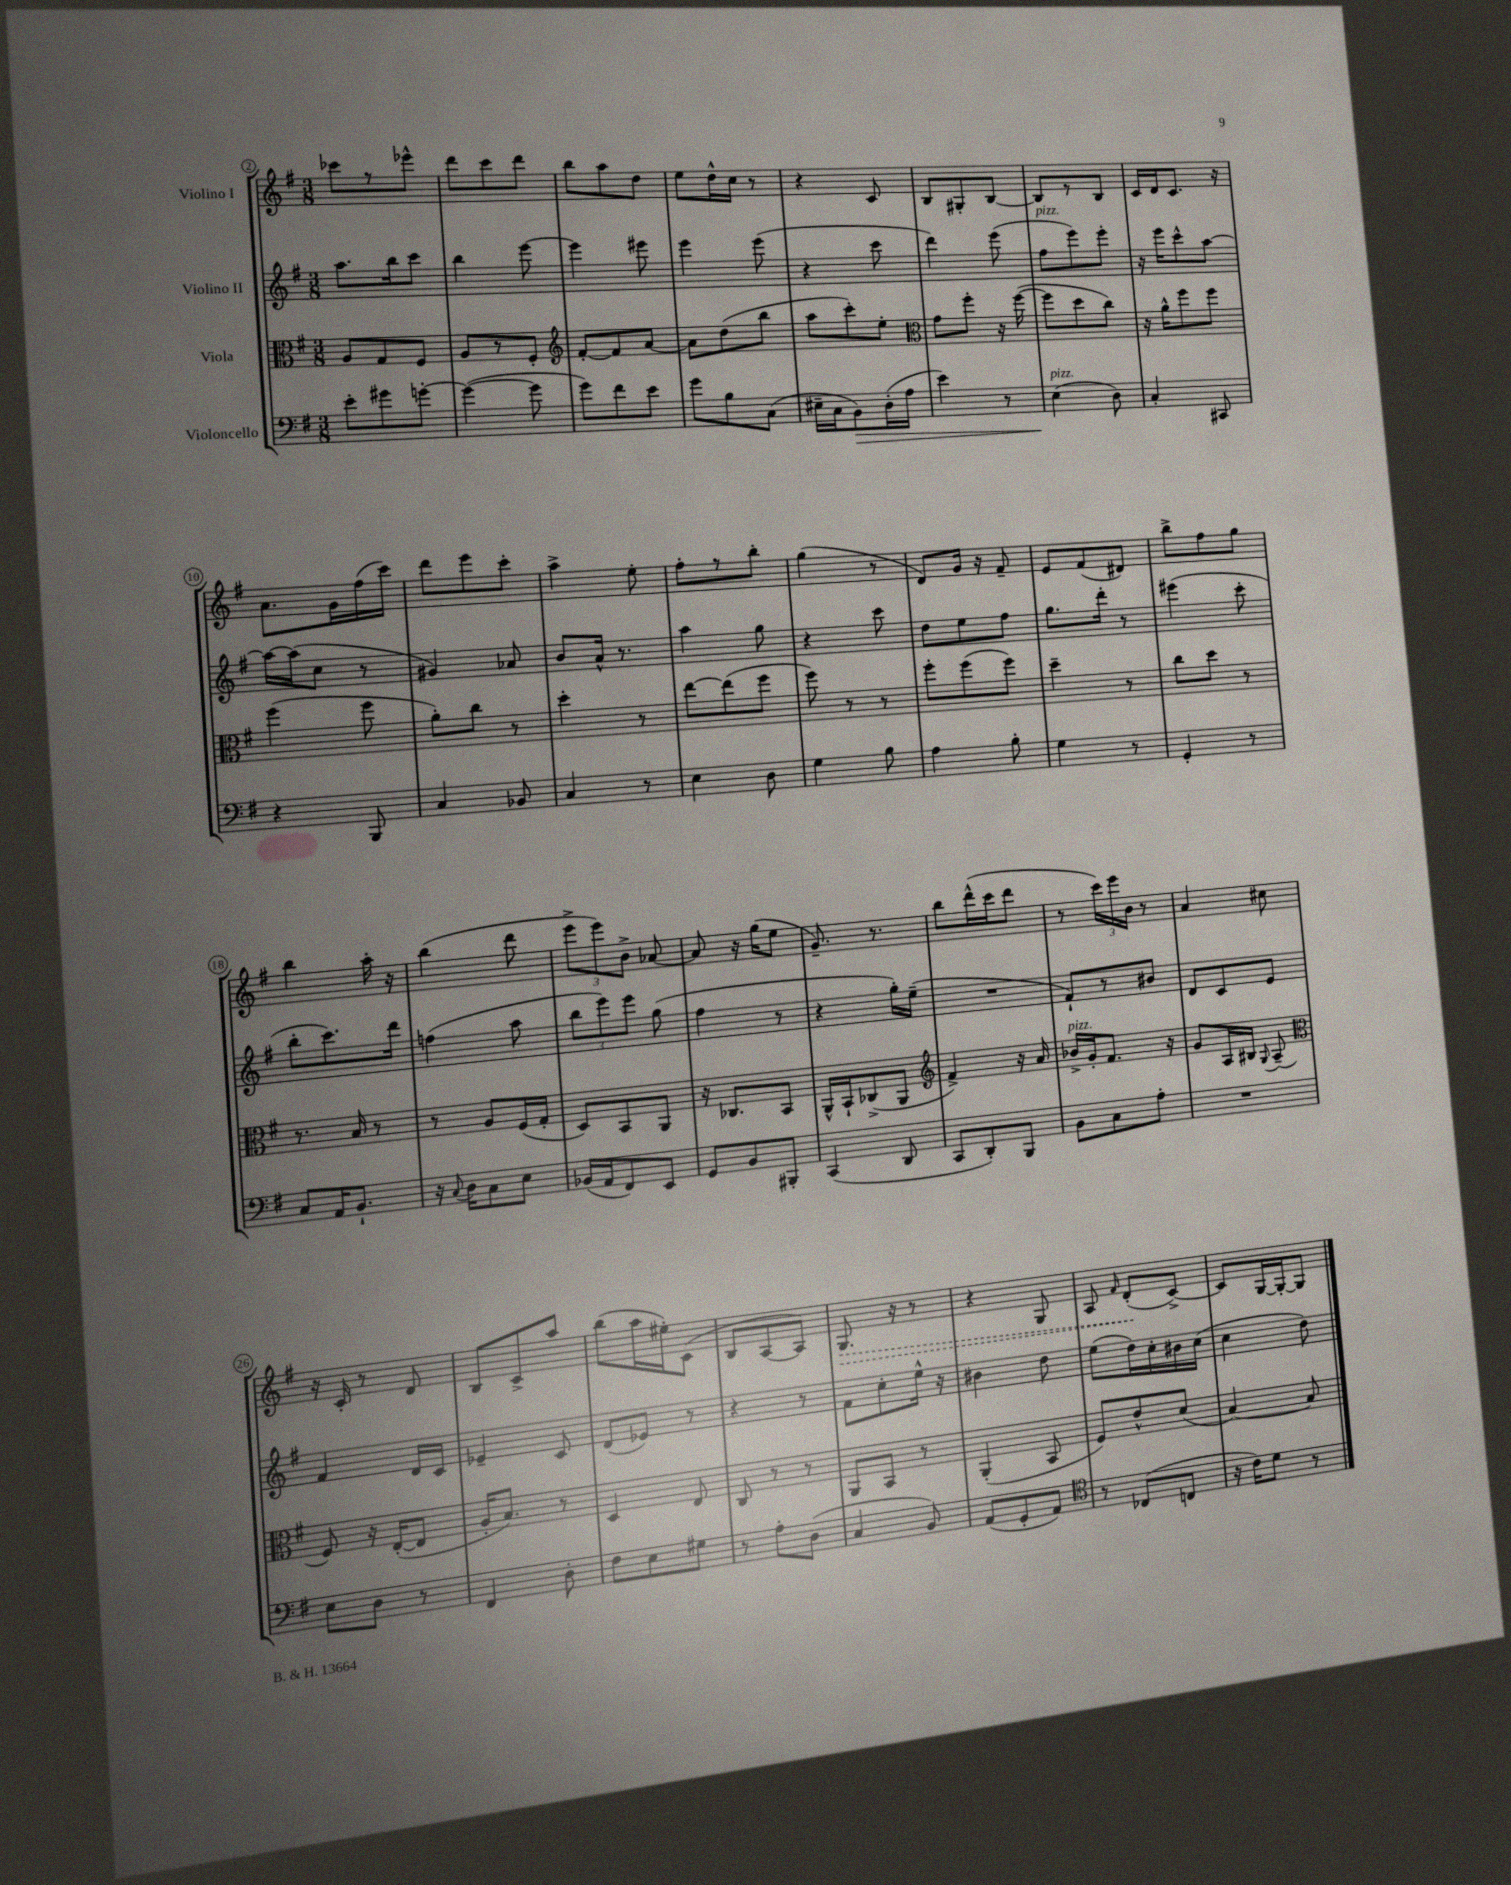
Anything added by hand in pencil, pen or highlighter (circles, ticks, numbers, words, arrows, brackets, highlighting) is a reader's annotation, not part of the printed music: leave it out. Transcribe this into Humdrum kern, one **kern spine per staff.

**kern	**kern	**kern	**kern
*staff4	*staff3	*staff2	*staff1
*clefF4	*clefC3	*clefG2	*clefG2
*k[f#]	*k[f#]	*k[f#]	*k[f#]
*M3/8	*M3/8	*M3/8	*M3/8
8e'	8A	8.aa	8ccc-
8g#	8G	.	8r
.	.	16bb	.
[8g'	8F#	8ccc	8eee-^^
=	=	=	=
(4g_	8A	4bb	8ddd
.	8r	.	8ccc
8g]	8F#'	[8eee	8ddd
=	=	=	=
*	*clefG2	*	*
8g)	[8f#'	4eee]	8bb
8f#	8f#]	.	8aa
8e	[8a	8eee#	8dd
=	=	=	=
8g	8a]	4eee	8ee
8B	(8dd	.	16dd^^
.	.	.	16cc
(8C	8bb	(8eee	8r
=	=	=	=
16E#~	8aa	4r	4r
16C	.	.	.
8BB)	8ccc')	.	.
(16D'	8ee'	8ccc	8c
16A	.	.	.
=	=	=	=
*	*clefC3	*	*
4e)	8g	4ddd)	8B
.	8ff#'	.	8G#'
8r	16r	(8eee	[8B
.	([16ff#	.	.
=	=	=	=
(4E	8ff#]	8ff#	8B]
.	8dd	8eee)	8r
8D)	8cc)	8eee'	8B
=	=	=	=
4C'	16r	16r	16c
.	16a^^	16eee	16d
.	8ff#	8ccc^^	8.c
8CC#	8ff#	[8aa	.
.	.	.	16r
=	=	=	=
4r	(4ff#	16aa_	8.a
.	.	(16aa]	.
.	.	8cc	.
.	.	.	16g
8BBB	8ff#	8r	(16ff#
.	.	.	16ccc)
=	=	=	=
4C	8a')	4g#)	8ddd
.	8cc	.	8eee
8BB-	8r	8a-	8ccc'
=	=	=	=
4C	4dd'	8b	4aa^
.	.	16a^^	.
.	.	8.r	.
8r	8r	.	8ee'
=	=	=	=
4E	[8ee	4aa	8ff#'
.	(8ee]	.	8r
8D	8ff#	8gg	8bb'
=	=	=	=
4G	8ff#)	4r	(4gg
.	8r	.	.
8B	8r	8ccc	8r
=	=	=	=
4A	8ff#'	8dd	8d)
.	(8ff#	8ee	16g
.	.	.	16r
8B'	8ff#)	8ff#	8f#~
=	=	=	=
4G	4dd~	8.gg	8e
.	.	.	(8f#
.	.	16ddd'	.
8r	8r	8r	8d#)
=	=	=	=
4GG'	8cc	(4eee#	8bb^
.	8dd	.	8ff#
8r	8r	8ccc'	8gg
=	=	=	=
8C	8.r	8bb'	4bb
16AA	.	8.ccc)	.
8.BB`	16B	.	.
.	8r	.	16aa'
.	.	16ddd	16r
=	=	=	=
16r	8r	(4ff	(4bb
8qqC	.	.	.
16D	.	.	.
8C	8A	.	.
8E	(16F#	8aa	8ddd
.	16G'	.	.
=	=	=	=
(16BB-	8D)	12bb	12eee^
16AA	.	.	.
.	.	12eee)	12eee)
8FF#)	8BB	.	.
.	.	12eee	12b^
8EE	8AA	(8gg	[8a-
=	=	=	=
8GG	16r	4ff#	8a-]
.	8.C-	.	.
8BB	.	.	16r
.	.	.	(16gg
8BBB#'	8BB	8r	8ee
=	=	=	=
(4CC	16AA^^	4r	8.g~)
.	16BB`	.	.
.	(8C-^	.	.
.	.	.	8.r
8DD	8AA	16gg')	.
.	.	(16ee~	.
=	=	=	=
*	*clefG2	*	*
8CC	4f#^)	4.r	8bb
8DD')	.	.	(16ddd^^
.	.	.	16ccc
8BBB	16r	.	8ddd
.	16a	.	.
=	=	=	=
8BB	16b-^	8f#`)	8r
.	16g'	.	.
8C	8.f#	8r	24ccc)
.	.	.	24eee
.	.	.	24b
8A'	.	8b#	8r
.	16r	.	.
=	=	=	=
4.r	8g	8d	4a
.	16A	8c	.
.	16B#	.	.
.	8qqG	.	.
.	(8A~	8e	8cc#
=	=	=	=
*	*clefC3	*	*
8E	8F#)	4f#	16r
.	.	.	16c'
8D	16r	.	8r
.	([16E'	.	.
8r	8E]	16d	8d
.	.	16c	.
=	=	=	=
4FF#	16A'	4e-~	8B
.	8.B)	.	.
.	.	.	8c^
8D'	8r	8c	8aa
=	=	=	=
8F#	4D	(8d	(8bb
8E	.	8e-)	16aa
.	.	.	16ee#')
8G#	8E	8r	(8c
=	=	=	=
8r	8C	4r	8B
8A'	8r	.	[8A
(8D	8r	8r	8A])
=	=	=	=
4C	8AA	8f#	8.G
.	8BB	8cc'	.
.	.	.	16r
8BB)	8r	16ee^^	8r
.	.	16r	.
=	=	=	=
(8AA	(4AA'	4b#	4r
8GG'	.	.	.
8AA)	8BB	8dd	8G
=	=	=	=
*clefC4	*	*	*
8r	8F#)	(8ee	8A
.	.	.	16qqf#
(8C-	8e^^	16dd)	(8d'
.	.	16cc'	.
8C	(8d	16b#	[8c^)
.	.	(16cc	.
=	=	=	=
16r	[4B)	4cc	8c]
16c)	.	.	.
8d	.	.	[16G
.	.	.	16G'_
8r	8B]	8dd)	8G]
==	==	==	==
*-	*-	*-	*-
